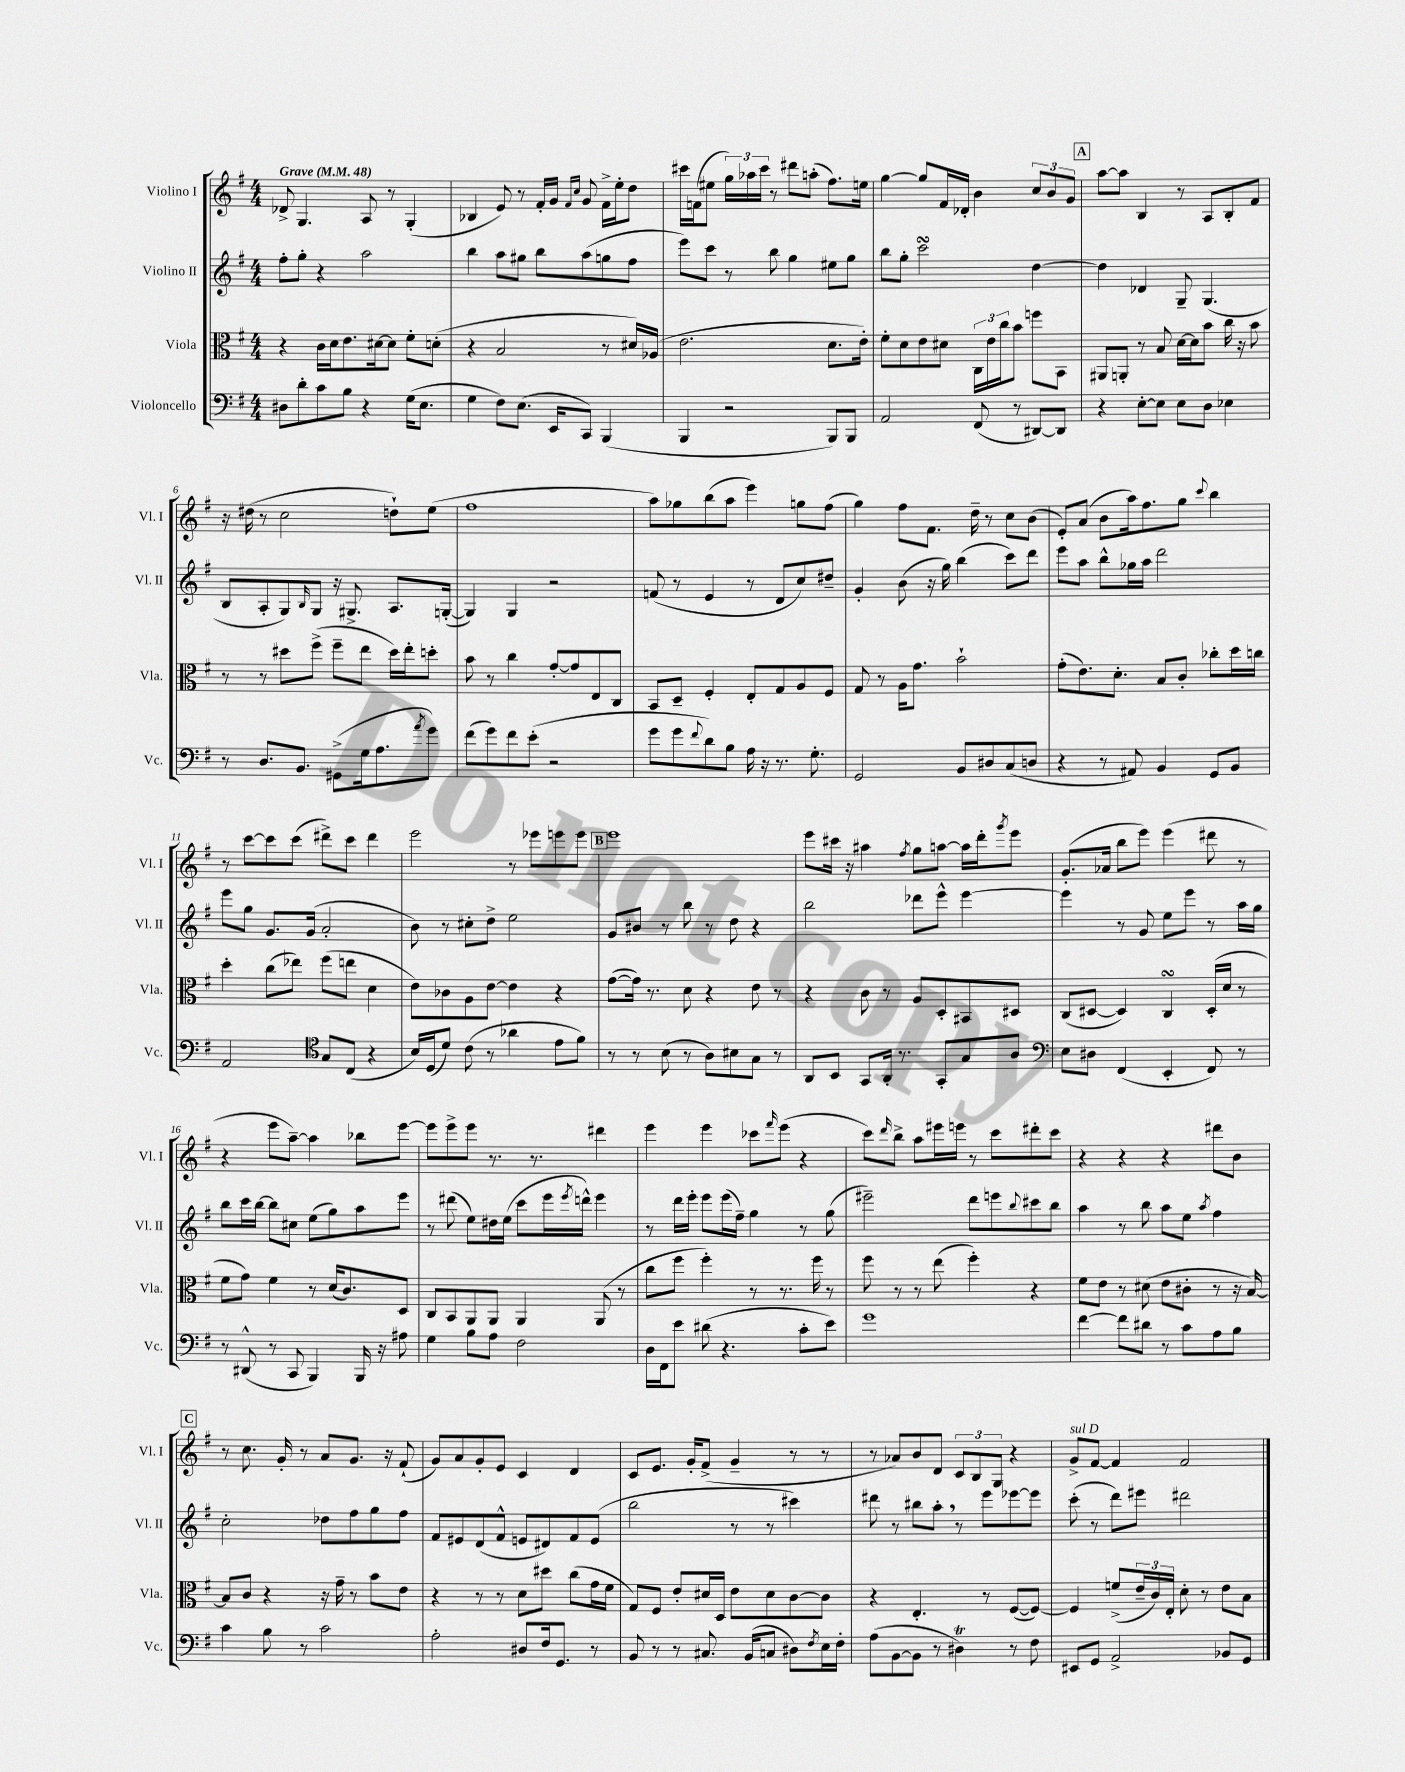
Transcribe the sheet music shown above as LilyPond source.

<<
\new StaffGroup <<
\new Staff = "s0" \with { instrumentName = "Violino I" shortInstrumentName = "Vl. I" } {
    \clef treble \key g \major \numericTimeSignature \time 4/4 \tempo "Grave" 4 = 48
    des'8-> g4. a8 r8 g4-.( |
    bes4 e'8) r8 fis'16-. g'16 \grace { fis'16 c''16 } g'8 fis'16-> e''16-. d''8 |
    cis'''16 f'16( eis''8 \tuplet 3/2 { g''16) aes''16 cis'''16 } r8 dis'''8 a''8-.( fis''8.) e''16 |
    g''4~ g''8 fis'16 des'16-. b'4 \tuplet 3/2 { c''8 b'8 g'8 } |
    \mark \markup { \box "A" } a''8~ a''8 b4 r8 a8 b8-. fis'8 |
    r16 dis''16( r8 c''2 d''8-!) e''8( |
    fis''1 |
    a''8) ges''8 b''8( a''8 e'''4) g''8 fis''8( |
    g''4) fis''8 fis'8. d''16-- r8 c''8 b'8( |
    e'8-.) a'8( b'8 a''16) fis''8. g''8 \appoggiatura { c'''8 } b''4 |
    r8 c'''8~ c'''8 c'''8( dis'''8->) c'''8 dis'''4 |
    e'''2 r8 ees'''8 e'''8 e'''8 |
    \mark \markup { \box "B" } e'''1 |
    e'''8 cis'''16 r16 ais''4 \acciaccatura { fis''8 } g''8 a''8~ a''16 d'''16-. \acciaccatura { g'''8 } e'''8 |
    g'8.-.( aes'16 b''8 e'''8) e'''4( dis'''8 r8 |
    r4 e'''8 a''8~--) a''4 bes''8 e'''8~ |
    e'''8 e'''8-> e'''8 r8. r8. dis'''4 |
    e'''4 e'''4 ces'''8 \grace { fis'''16 } e'''8( r4 |
    c'''8) \grace { d'''16 } b''8-> a''8 eis'''16 e'''16 r8 c'''8 dis'''8-. c'''8 |
    r4 r4 r4 dis'''8 b'8 |
    \mark \markup { \box "C" } r8 c''8. g'16-. r8 a'8 g'8. r16 fis'8-!( |
    g'8) a'8 g'8-. e'8 c'4 d'4 |
    c'8 e'8. g'16-. fis'8->( g'4-- r8 r8 |
    r8 aes'8) b'8 d'8 \tuplet 3/2 { c'8 b8 g8 } r4 |
    g'8->^\markup { \italic "sul D" } fis'8~ fis'4 fis'2 \bar "|." |
}
\new Staff = "s1" \with { instrumentName = "Violino II" shortInstrumentName = "Vl. II" } {
    \clef treble \key g \major \numericTimeSignature \time 4/4
    fis''8-. g''8-. r4 a''2 |
    b''4 a''8 gis''8 b''8 a''8( g''8 fis''8 |
    e'''8) c'''8 r8 b''8 g''4 eis''8 g''8 |
    b''8 g''8-. c'''2\turn d''4~ |
    \mark \markup { \box "A" } d''4 des'4 g8-- g4.( |
    b8 a8-. g8) \grace { b16 } g8 r16 gis8.-> a8. g16~-.( |
    g4) g4 r2 |
    f'8( r8 e'4 r8 d'8 c''8) dis''8-- |
    g'4-. b'8( r16 g''16) b''4( c'''8) d'''8 |
    e'''8 a''8 b''8-^ ges''16 a''16 d'''2 |
    e'''8 g''8 g'8. g'16( a'2-. |
    b'8) r8 cis''8-. d''8-> e''2 |
    \mark \markup { \box "B" } g'8 bis'8 r8 b''8 r8 d''8 r4 |
    b''2 des'''8 e'''8-^ e'''4~ |
    e'''4 r8 g'8 e''8 e'''8 r8 a''16 g''16 |
    b''8 c'''16 b''16~ b''8 cis''8 e''8( g''8) a''8 e'''8 |
    r8 dis'''8( e''8) dis''16 e''16( c'''8 e'''16 \acciaccatura { e'''8 } d'''16-^) e'''4 |
    r8 d'''16 e'''16-. e'''8 e'''16( fis''16--) g''4 r8 g''8( |
    eis'''2--) d'''8 e'''8 \appoggiatura { b''8 } cis'''8 b''8 |
    a''4 r8 b''8 a''8 e''8 \acciaccatura { a''8 } fis''4 |
    \mark \markup { \box "C" } c''2-. des''8 fis''8 g''8 fis''8 |
    fis'8 eis'8 d'8( fis'8-^ e'8 dis'8) fis'8 e'8( |
    b''2 r8 r8 cis'''4) |
    dis'''8 r8 bis''8 a''8-. \breathe r8 e'''8 ees'''8~ ees'''8 |
    c'''8-.( r8 d'''8) eis'''8 dis'''2 \bar "|." |
}
\new Staff = "s2" \with { instrumentName = "Viola" shortInstrumentName = "Vla." } {
    \clef alto \key g \major \numericTimeSignature \time 4/4
    r4 c'16 d'16 e'8. dis'16~ dis'8 fis'8-. d'8-.( |
    r4 b2 r8 dis'16) aes16( |
    e'2. d'8. e'16-.) |
    fis'8-. d'8 e'8 dis'8 \tuplet 3/2 { c16 e'16 c''16 } b'8 f''8 b,8 |
    \mark \markup { \box "A" } ais,8 a,8-. r8 b8 d'16~ d'16 b'8 c''16 r16 b'8 |
    r8 r8 dis''8 fis''8->( fis''8-- e''8 dis''16) e''16-. d''8-. |
    b'8 r8 c''4 g'8~-. g'8 e8 c8 |
    b,8 d8-- fis4-. e8-. g8 a8 fis8 |
    g8 r8 a16 g'8. b'2-! |
    g'8-.( e'8.) d'8.-. b8 c'8-. ces''8-. d''16 c''16 |
    d''4-. c''8( ees''8) fis''8( e''8 d'4 |
    e'8) ces'8 a8 e'8~ e'4 r4 |
    \mark \markup { \box "B" } g'8~( g'16) r8. d'8 r4 e'8 r8 |
    r4 c'8 r8 a8 d8-. bis,8 dis8 |
    c8( dis8~ dis4) c4\turn dis16-.( d'16 r8 |
    fis'8 g'8) fis'4 r8 d'16( c'8.) d8 |
    c8 b,8 a,8 a,8 a,4 a,8( r8 |
    c''8 fis''8 fis''4-.) r8 r8. fis''16 r8 |
    fis''8 r8 r8 e''8( fis''4-.) r4 |
    fis'8 e'8 r8 dis'8( e'8 cis'8-. r8 r16 b16~) |
    \mark \markup { \box "C" } b8 c'8 r4 r16 g'16-- r8 b'8 e'8 |
    r4 r8 r8 d'8 dis''8 c''8( g'16 fis'16 |
    g8) fis8 e'8-. dis'16 d16 e'8 dis'8 c'8~ c'8 |
    r4 e4.-. r8 fis8~( fis8~) |
    fis4 f'8->( \tuplet 3/2 { e'16-- c'16) e16-. } d'8-. r8 e'8 b8 \bar "|." |
}
\new Staff = "s3" \with { instrumentName = "Violoncello" shortInstrumentName = "Vc." } {
    \clef bass \key g \major \numericTimeSignature \time 4/4
    dis8 d'8-. c'8 b8 r4 g16( e8. |
    g4 fis8) e8.( e,16 c,8) b,,4( |
    b,,4 r2 b,,8) b,,8 |
    a,2 fis,8( r8 dis,8~) dis,8 |
    \mark \markup { \box "A" } r4 e8~-. e8 e8 d8 ees4 |
    r8 d8. b,8. gis,8->( g16 a8. \acciaccatura { a'8 } g'8) |
    fis'8( g'8) fis'8 e'8-.( r2 |
    g'8 g'8 \appoggiatura { fis'8 } d'8) b8 a16 r16 r8. g8.-. |
    g,2 b,8 dis8 c8( d8 |
    r4 r8 ais,8) b,4 g,8 b,8 |
    a,2 \clef tenor g8 c8( r4 |
    b16) d16( d'8) c'8( r8 aes'4 e'8 fis'8) |
    \mark \markup { \box "B" } r8 r8 b8( r8 a8) bis8 g8 r8 |
    a,8 b,8 g,8 a,16-. r8. g,8-. g8 a8 |
    \clef bass e8 dis8 fis,4( e,4-. fis,8) r8 |
    r8 dis,8-^( r8 c,8 b,,4) b,,16 r16 ais8 |
    g4 b8 a8 fis2 |
    d16 fis,16 e'8 dis'8( r4. c'8-. e'8) |
    g'1 |
    fis'4~ fis'8 dis'8 r8 c'8 a8 b8 |
    \mark \markup { \box "C" } c'4 b8 r8 c'2 |
    a2-. dis8 fis16 g,8. r8 |
    b,8 r8 r8 cis8. b,16( c8 dis8) \acciaccatura { fis8 } e16 fis16-. |
    a8( b,8~ b,8 r8 dis4\trill) r8 fis8 |
    eis,8 g,8 a,2-> bes,8 g,8 \bar "|." |
}
>>
>>
